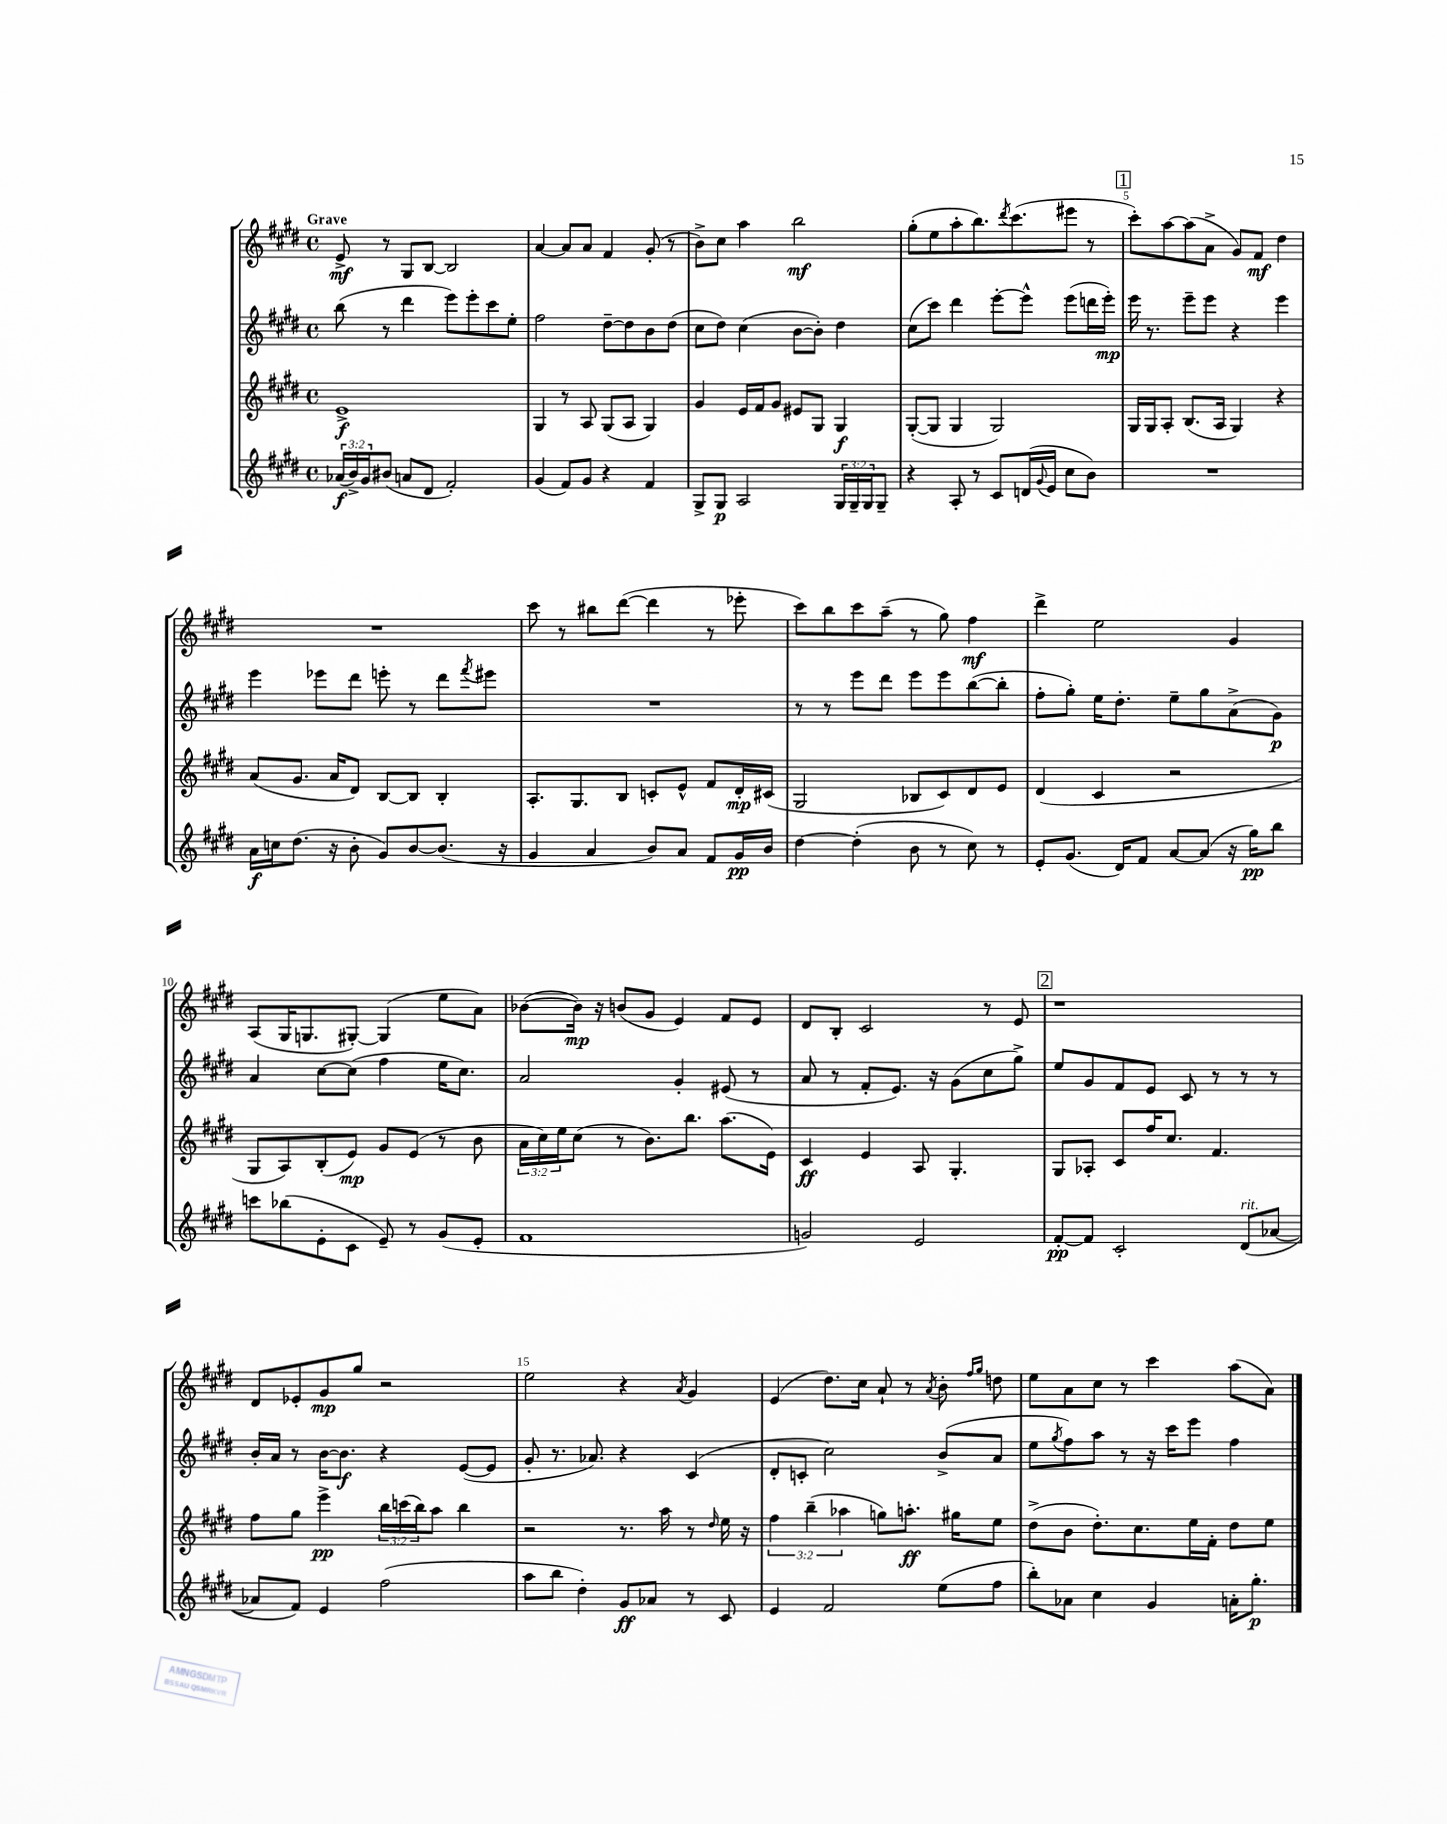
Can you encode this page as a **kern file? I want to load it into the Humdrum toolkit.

**kern	**kern	**kern	**kern
*staff4	*staff3	*staff2	*staff1
*clefG2	*clefG2	*clefG2	*clefG2
*k[f#c#g#d#]	*k[f#c#g#d#]	*k[f#c#g#d#]	*k[f#c#g#d#]
*M4/4	*M4/4	*M4/4	*M4/4
*met(c)	*met(c)	*met(c)	*met(c)
(24a-	1e^	(8bb	8e^
24b^)	.	.	.
24g#	.	.	.
(8b#	.	8r	8r
8a	.	4ddd#	8G#
8d#	.	.	[8B
2f#')	.	8eee)	2B]
.	.	8eee'	.
.	.	8ccc#	.
.	.	8ee'	.
=	=	=	=
(4g#	4G#	2ff#	[4a
8f#)	8r	.	8a]
8g#	8A	.	8a
4r	(8G#	[8dd#~	4f#
.	8A	8dd#]	.
4f#	4G#)	8b	(8g#'
.	.	(8dd#	8r
=	=	=	=
8G#^	4g#	8cc#	8b^)
8G#	.	8dd#)	8cc#
2A	16e	(4cc#	4aa
.	16f#	.	.
.	8g#	.	.
.	8e#	[8b	2bb
.	8G#	8b'])	.
24G#	4G#	4dd#	.
24G#~	.	.	.
24G#	.	.	.
8G#~	.	.	.
=	=	=	=
4r	([8G#'	(8cc#	(8gg#'
.	8G#]	8ccc#)	8ee
8A'	4G#	4ddd#	8aa'
8r	.	.	8.bb)
8c#	2G#)	[8eee'	.
.	.	.	8qddd#
.	.	.	(8.ccc#
(16d	.	8eee^^]	.
8qqg#	.	.	.
16e	.	.	.
8cc#	.	(8eee	8eee#
8b)	.	16ddd	8r
.	.	16eee')	.
=	=	=	=
1r	16G#	16eee	8ccc#')
.	16G#	8.r	.
.	8A'	.	[8aa
.	(8.B	8eee~	(8aa]
.	.	8eee	8a^
.	16A	.	.
.	4G#)	4r	8g#)
.	.	.	8f#
.	4r	4eee	4dd#
=	=	=	=
16a	(8a	4eee	1r
16cc	.	.	.
(8.dd#	8.g#	.	.
.	.	8eee-	.
16r	16a	.	.
8b'	8d#)	8ddd#	.
8g#)	[8B	8eee'	.
[8b	8B]	8r	.
(8.b]	4B'	8ddd#	.
.	.	8qfff#	.
.	.	8eee#	.
16r	.	.	.
=	=	=	=
4g#	8.A'	1r	8ccc#
.	.	.	8r
.	8.G#	.	.
4a	.	.	8bb#
.	8B	.	([8ddd#
8b)	8c'	.	4ddd#]
8a	8e^^	.	.
8f#	8f#	.	8r
16g#	16d#'	.	8eee-'
16b	(16c#	.	.
=	=	=	=
[4dd#	2G#	8r	8ccc#)
.	.	8r	8bb
(4dd#']	.	8eee	8ccc#
.	.	8ddd#	(8aa~
8b	8B-	8eee	8r
8r	8c#)	8eee	8gg#)
8cc#)	8d#	([8bb	4ff#
8r	8e	8bb']	.
=	=	=	=
8e'	(4d#	8ff#'	4ddd#^
(8.g#	.	8gg#')	.
.	4c#	16ee	2ee
16d#)	.	8.dd#'	.
8f#	.	.	.
[8a	2r	8ee~	.
(8a]	.	8gg#	.
16r	.	(8a^	4g#
16gg#)	.	.	.
8bb	.	8g#)	.
=	=	=	=
8ccc	8G#	4a	(8A
(8bb-	8A)	.	16G#
.	.	.	8.G
8e'	(8B'	[8cc#	.
8c#	8e)	(8cc#]	[8G#')
8e~)	8g#	4ff#	(4G#]
8r	(8e	.	.
(8g#	8r	16ee	8ee
.	.	8.cc#)	.
8e'	8b	.	8a)
=	=	=	=
1f#	24a	2a	([8b-
.	24cc#)	.	.
.	24ee	.	.
.	(8cc#	.	16b-])
.	.	.	16r
.	8r	.	(8b
.	8.b)	.	8g#
.	.	4g#'	4e)
.	8.bb	.	.
.	(8.aa	(8e#	8f#
.	.	8r	8e
.	16e)	.	.
=	=	=	=
2g)	4c#	8a	8d#
.	.	8r	8B'
.	4e	8f#'	2c#
.	.	8.e)	.
2e	8A	.	.
.	.	16r	.
.	4.G#'	(8g#	.
.	.	8cc#	8r
.	.	8gg#^)	8e
=	=	=	=
[8f#'	8G#	8ee	1r
8f#]	8A-'	8g#	.
2c#'	8c#	8f#	.
.	16ff#	8e	.
.	8.cc#	.	.
.	.	8c#	.
.	4.f#	8r	.
(8d#	.	8r	.
[8a-	.	8r	.
=	=	=	=
8a-]	8ff#	16b'	8d#
.	.	16a	.
8f#)	8gg#	8r	8e-'
4e	4eee^	[16b	8g#
.	.	8.b]	.
.	.	.	8gg#
(2ff#	24bb	4r	2r
.	(24ccc	.	.
.	24bb)	.	.
.	8aa	.	.
.	4bb	([8e	.
.	.	8e]	.
=	=	=	=
8aa	2r	8g#'	2ee
8bb	.	8.r	.
4dd#')	.	.	.
.	.	8.a-)	.
8g#	8.r	4r	4r
8a-	.	.	.
.	16aa	.	.
.	.	.	8qa
8r	8r	(4c#	4g#
.	16qqdd#	.	.
8c#	16ee	.	.
.	16r	.	.
=	=	=	=
4e	6ff#	8d#'	(4e
.	.	8c'	.
.	(6bb~	.	.
2f#	.	2cc#)	8.dd#)
.	6aa-	.	.
.	.	.	16cc#
.	8gg)	.	8a`
.	8.aa'	.	8r
.	.	.	8qa
(8ee	.	(8b^	8b'
.	16gg#	.	.
.	.	.	16qqff#
.	.	.	16qqgg#
8ff#	8ee	8a	8dd
=	=	=	=
8bb')	(8dd#^	8ee	8ee
.	.	8qgg#	.
8a-	8b	8ff#)	8a
4cc#	8.dd#')	8aa	8cc#
.	.	8r	8r
.	8.cc#	.	.
4g#	.	16r	4ccc#
.	.	16ccc#	.
.	16ee	8eee	.
.	16f#'	.	.
16a'	8dd#	4ff#	(8aa
8.gg#'	.	.	.
.	8ee	.	8a)
==	==	==	==
*-	*-	*-	*-
